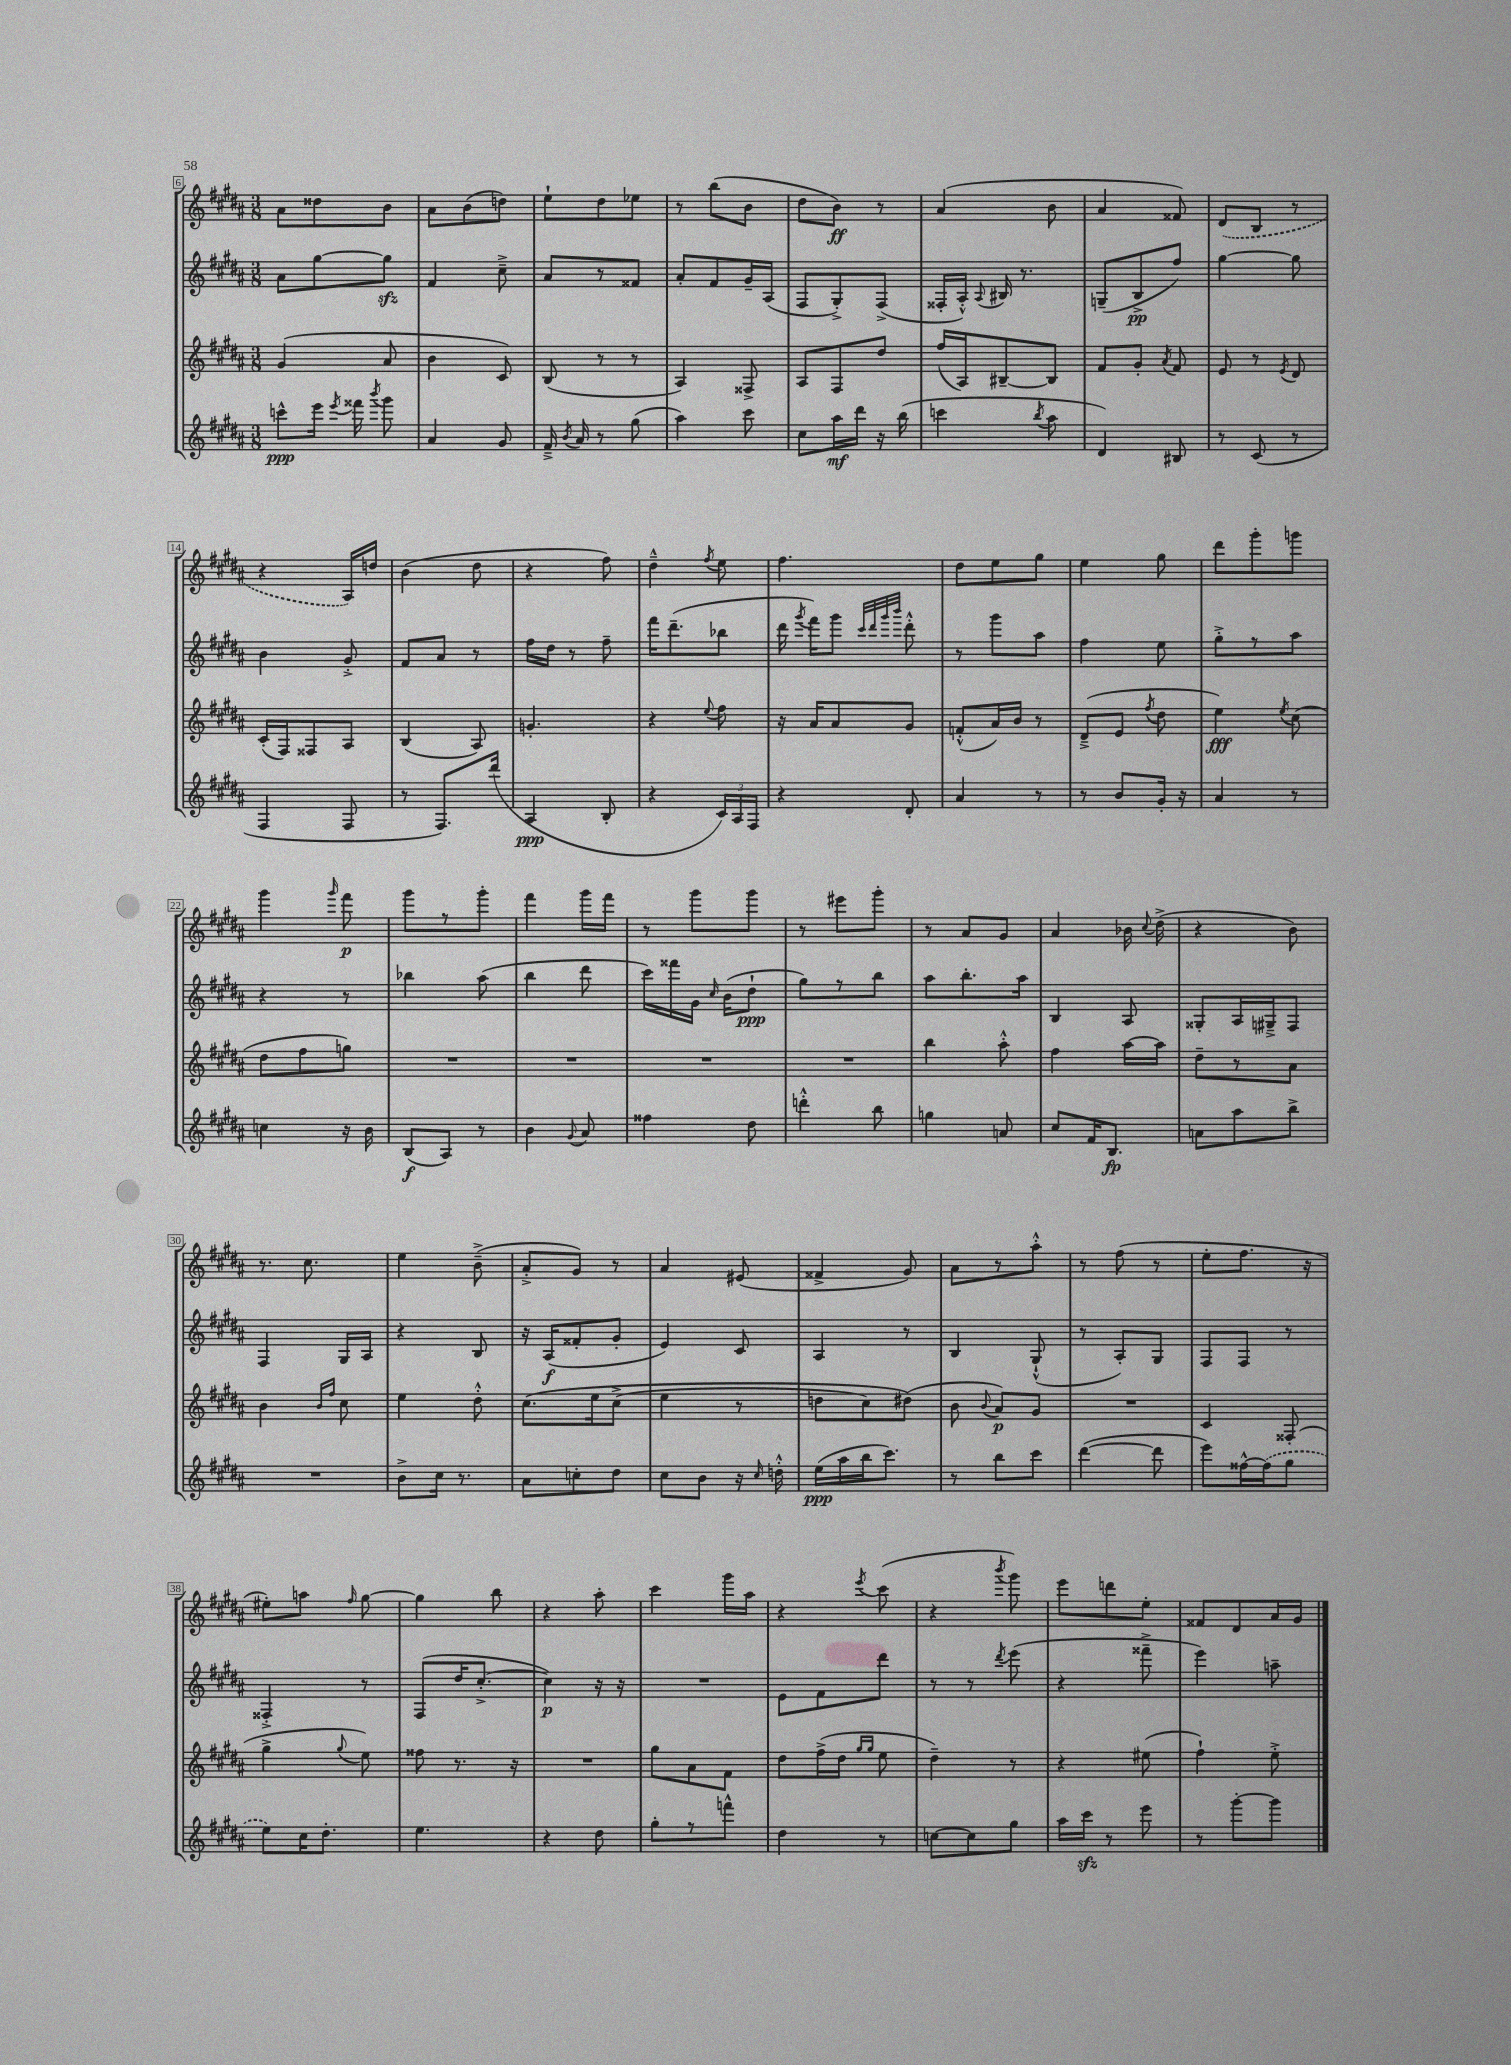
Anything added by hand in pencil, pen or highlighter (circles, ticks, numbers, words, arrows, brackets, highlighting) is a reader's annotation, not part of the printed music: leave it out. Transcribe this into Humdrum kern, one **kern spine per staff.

**kern	**dynam	**kern	**dynam	**kern	**dynam	**kern	**dynam
*part4	*part4	*part3	*part3	*part2	*part2	*part1	*part1
*staff4	*staff4	*staff3	*staff3	*staff2	*staff2	*staff1	*staff1
*clefG2	*	*clefG2	*	*clefG2	*	*clefG2	*
*k[f#c#g#d#a#]	*	*k[f#c#g#d#a#]	*	*k[f#c#g#d#a#]	*	*k[f#c#g#d#a#]	*
*M3/8	*	*M3/8	*	*M3/8	*	*M3/8	*
=6	=6	=6	=6	=6	=6	=6	=6
8cccn^^\L	ppp	(4g#/	.	8a#\L	.	8a#\L	.
16eee\Jk	.	.	.	[8gg#\	.	8dd##X\	.
8qeee/	.	.	.	.	.	.	.
16fff##X\	.	.	.	.	.	.	.
8qbbb/	.	.	.	.	.	.	.
8ggg#\	.	8a#/	.	8gg#zz\J]	.	8b\J	.
=7	=7	=7	=7	=7	=7	=7	=7
4a#/	.	4b\	.	4f#/	.	8a#\L	.
.	.	.	.	.	.	(8b\	.
8g#/	.	8c#/)	.	8cc#~^\	.	8ddn\J)	.
=8	=8	=8	=8	=8	=8	=8	=8
16f#~^/	.	(8B/	.	8a#/L	.	8ee`\L	.
8qb/	.	.	.	.	.	.	.
16a#/	.	.	.	.	.	.	.
8r	.	8r	.	8r	.	8dd#\	.
(8gg#\	.	8r	.	8f##X/J	.	8ee-X\J	.
=9	=9	=9	=9	=9	=9	=9	=9
4aa#\)	.	4A#/)	.	8a#'/L	.	8r	.
.	.	.	.	8f#/	.	(8bb\L	.
8ccc#\	.	8F##X^/	.	16g#~/L	.	8b\J	.
.	.	.	.	(16A#/JJ	.	.	.
=10	=10	=10	=10	=10	=10	=10	=10
8cc#\L	.	8A#/L	.	8F#/L	.	8dd#\L	.
16aa#\L	mf	8F#/	.	8G#'^/)	.	8b\J)	ff
16ddd#\JJ	.	.	.	.	.	.	.
16r	.	8dd#/J	.	(8F#^/J	.	8r	.
(16bb\	.	.	.	.	.	.	.
=11	=11	=11	=11	=11	=11	=11	=11
4cccn\	.	(16ff#/LL	.	16F##X'/LL	.	(4a#/	.
.	.	16A#/J)	.	16A#'^^/JJ)	.	.	.
.	.	.	.	8qqA#/	.	.	.
.	.	[8B#X~/	.	16B#X/	.	.	.
.	.	.	.	8.r	.	.	.
8qbb/	.	.	.	.	.	.	.
8aa#\	.	8B#/J]	.	.	.	8b\	.
=12	=12	=12	=12	=12	=12	=12	=12
4d#/)	.	8f#/L	.	(8Gn~/L	.	4a#/	.
.	.	8g#'/J	.	8B^/	pp	.	.
.	.	8qa#/	.	.	.	.	.
8B#X/	.	8f#/	.	8ff#/J)	.	8f##X/)	.
=13	=13	=13	=13	=13	=13	=13	=13
8r	.	8e/	.	[4gg#\	.	(8d#/L	.
(8c#/	.	8r	.	.	.	8B/J	.
.	.	8qe/	.	.	.	.	.
8r	.	8d#/	.	8gg#\]	.	8r	.
!!LO:LB:g=z
=14	=14	=14	=14	=14	=14	=14	=14
4F#/	.	(16c#'/LL	.	4b\	.	4r	.
.	.	16F#/J)	.	.	.	.	.
.	.	8F##X/	.	.	.	.	.
8F#/	.	8A#/J	.	8g#'^/	.	16A#/LL)	.
.	.	.	.	.	.	16ddn/JJ	.
=15	=15	=15	=15	=15	=15	=15	=15
8r	.	(4B/	.	8f#/L	.	(4b\	.
8.F#/L)	.	.	.	8a#/J	.	.	.
.	.	8A#/)	.	8r	.	8dd#\	.
(16ddd#/Jk	.	.	.	.	.	.	.
=16	=16	=16	=16	=16	=16	=16	=16
4A#/	ppp	4.gn'/	.	16ff#\LL	.	4r	.
.	.	.	.	16dd#\JJ	.	.	.
.	.	.	.	8r	.	.	.
8B'/	.	.	.	8ff#~\	.	8ff#\)	.
=17	=17	=17	=17	=17	=17	=17	=17
4r	.	4r	.	16fff#\KL	.	4dd#~^^\	.
.	.	.	.	(8.ddd#~\	.	.	.
.	.	8qqee/	.	.	.	8qff#/	.
24c#/LL)	.	8ff#\	.	8bb-X\J	.	8ee\	.
24A#/	.	.	.	.	.	.	.
24F#/JJ	.	.	.	.	.	.	.
=18	=18	=18	=18	=18	=18	=18	=18
4r	.	16r	.	16ddd#\	.	4.ff#\	.
.	.	.	.	8qggg#/	.	.	.
.	.	16a#/KL	.	16fff#\KL)	.	.	.
.	.	8a#/	.	8ggg#\J	.	.	.
.	.	.	.	32qqccc#/LLL	.	.	.
.	.	.	.	32qqddd#/	.	.	.
.	.	.	.	32qqggg#/	.	.	.
.	.	.	.	32qqbbb/JJJ	.	.	.
8d#'/	.	8g#/J	.	8ddd#'^^\	.	.	.
=19	=19	=19	=19	=19	=19	=19	=19
4a#/	.	(8fn'^^/L	.	8r	.	8dd#\L	.
.	.	16a#/L)	.	8ggg#\L	.	8ee\	.
.	.	16b/JJ	.	.	.	.	.
8r	.	8r	.	8aa#\J	.	8gg#\J	.
=20	=20	=20	=20	=20	=20	=20	=20
8r	.	(8d#~^/L	.	4ff#\	.	4ee\	.
8b/L	.	8e/J	.	.	.	.	.
.	.	8qff#/	.	.	.	.	.
16g#'/Jk	.	8dd#\	.	8ee\	.	8gg#\	.
16r	.	.	.	.	.	.	.
=21	=21	=21	=21	=21	=21	=21	=21
4a#/	.	4ee\)	fff	8gg#'^\L	.	8ddd#\L	.
.	.	.	.	8r	.	8ggg#'\	.
.	.	8qee/	.	.	.	.	.
8r	.	(8cc#\	.	8aa#\J	.	8gggn\J	.
!!LO:LB:g=z
=22	=22	=22	=22	=22	=22	=22	=22
4ccn\	.	8dd#\L	.	4r	.	4ggg#\	.
.	.	8ff#\	.	.	.	.	.
.	.	.	.	.	.	16qqggg#/	.
16r	.	8ggn\J)	.	8r	.	8fff#\	p
16b\	.	.	.	.	.	.	.
=23	=23	=23	=23	=23	=23	=23	=23
(8B/L	f	4.r	.	4bb-X\	.	8ggg#\L	.
8A#/J)	.	.	.	.	.	8r	.
8r	.	.	.	(8aa#\	.	8ggg#'\J	.
=24	=24	=24	=24	=24	=24	=24	=24
4b\	.	4.r	.	4bb\	.	4fff#\	.
8qqg#/	.	.	.	.	.	.	.
8a#/	.	.	.	8ddd#\	.	16ggg#\LL	.
.	.	.	.	.	.	16fff#\JJ	.
=25	=25	=25	=25	=25	=25	=25	=25
4ff##X\	.	4.r	.	16ccc#\LL)	.	8r	.
.	.	.	.	16fff##X\	.	.	.
.	.	.	.	16g#\JJ	.	8ggg#\L	.
.	.	.	.	16qqcc#/	.	.	.
.	.	.	.	(16b\KL	.	.	.
8dd#\	.	.	.	8dd#`\J	ppp	8ggg#\J	.
=26	=26	=26	=26	=26	=26	=26	=26
4dddn'^^\	.	4.r	.	8gg#\L)	.	8r	.
.	.	.	.	8r	.	8eee#X\L	.
8bb\	.	.	.	8bb\J	.	8ggg#'\J	.
=27	=27	=27	=27	=27	=27	=27	=27
4ggn\	.	4bb\	.	8aa#\L	.	8r	.
.	.	.	.	8.bb'\	.	8a#/L	.
8an/	.	8aa#'^^\	.	.	.	8g#/J	.
.	.	.	.	16aa#\Jk	.	.	.
=28	=28	=28	=28	=28	=28	=28	=28
8cc#/L	.	4ff#\	.	4B/	.	4a#/	.
16f#/K	.	.	.	.	.	.	.
8.B/J	fp	.	.	.	.	.	.
.	.	[16aa#\LL	.	8A#/	.	16b-X\	.
.	.	.	.	.	.	8qqcc#/	.
.	.	16aa#\JJ]	.	.	.	(16dd#^\	.
=29	=29	=29	=29	=29	=29	=29	=29
8an\L	.	8dd#~\L	.	8G##X'/L	.	4r	.
8aa#\	.	8r	.	16A#/L	.	.	.
.	.	.	.	16G#X~^/J	.	.	.
8bb^\J	.	8a#\J	.	8F#/J	.	8b\)	.
!!LO:LB:g=z
=30	=30	=30	=30	=30	=30	=30	=30
4.r	.	4b\	.	4F#/	.	8.r	.
.	.	.	.	.	.	8.cc#\	.
.	.	16qqb/LL	.	.	.	.	.
.	.	16qqff#/JJ	.	.	.	.	.
.	.	8cc#\	.	16G#/LL	.	.	.
.	.	.	.	16A#/JJ	.	.	.
=31	=31	=31	=31	=31	=31	=31	=31
8b^\L	.	4ee\	.	4r	.	4ee\	.
16cc#\Jk	.	.	.	.	.	.	.
8.r	.	.	.	.	.	.	.
.	.	8dd#'^^\	.	8B/	.	(8b~^\	.
=32	=32	=32	=32	=32	=32	=32	=32
8a#\L	.	(8.cc#\L	.	16r	.	8a#'^/L	.
.	.	.	.	(16A#/KL	f	.	.
8ccn'\	.	.	.	8f##X'/	.	8g#/J)	.
.	.	16ee\k	.	.	.	.	.
8dd#\J	.	(8cc#^\J	.	8g#'/J	.	8r	.
=33	=33	=33	=33	=33	=33	=33	=33
8cc#\L	.	4ee\	.	4e/)	.	4a#/	.
8b\J	.	.	.	.	.	.	.
16r	.	8r	.	8c#/	.	(8e#X/	.
16qqcc#/	.	.	.	.	.	.	.
16ddn'^^\	.	.	.	.	.	.	.
=34	=34	=34	=34	=34	=34	=34	=34
(16ee\LL	ppp	8ddn\L	.	4A#/	.	4f##X^/	.
16aa#\	.	.	.	.	.	.	.
16bb\J	.	8cc#\)	.	.	.	.	.
8.ccc#\J)	.	.	.	.	.	.	.
.	.	(8dd#X\J)	.	8r	.	8g#/)	.
=35	=35	=35	=35	=35	=35	=35	=35
8r	.	8b\	.	4B/	.	8a#\L	.
.	.	8qqb/	.	.	.	.	.
8bb\L	.	8a#/L)	p	.	.	8r	.
8ccc#\J	.	8g#/J	.	(8G#`^^/	.	8aa#'^^\J	.
=36	=36	=36	=36	=36	=36	=36	=36
([4ddd#\	.	4.r	.	8r	.	8r	.
.	.	.	.	8A#'/L)	.	(8ff#\	.
8ddd#\]	.	.	.	8G#/J	.	8r	.
=37	=37	=37	=37	=37	=37	=37	=37
8eee\L)	.	4c#/	.	8F#/L	.	8ee'\L	.
[16ff##X^^\L	.	.	.	8F#/J	.	8.ff#\J	.
(16ff##\J]	.	.	.	.	.	.	.
8gg#\J	.	(8F##X'/	.	8r	.	.	.
.	.	.	.	.	.	16r	.
!!LO:LB:g=z
=38	=38	=38	=38	=38	=38	=38	=38
8ee\L)	.	4gg#^\	.	4F##X'^/	.	8ee#X'\L)	.
16cc#\K	.	.	.	.	.	8aan\J	.
8.dd#'\J	.	.	.	.	.	.	.
.	.	8qqgg#/	.	.	.	16qqff#/	.
.	.	8ee\)	.	8r	.	[8gg#\	.
=39	=39	=39	=39	=39	=39	=39	=39
4.ee\	.	8ff##X\	.	(8F#/L	.	4gg#\]	.
.	.	8.r	.	16dd#/K	.	.	.
.	.	.	.	[8.cc#'^/J	.	.	.
.	.	.	.	.	.	8bb\	.
.	.	16r	.	.	.	.	.
=40	=40	=40	=40	=40	=40	=40	=40
4r	.	4.r	.	4cc#\])	p	4r	.
8dd#\	.	.	.	16r	.	8aa#'\	.
.	.	.	.	16r	.	.	.
=41	=41	=41	=41	=41	=41	=41	=41
8gg#'\L	.	8gg#\L	.	4.r	.	4ccc#\	.
8r	.	8a#\	.	.	.	.	.
8fffn^^\J	.	8f#\J	.	.	.	16ggg#\LL	.
.	.	.	.	.	.	16aa#\JJ	.
=42	=42	=42	=42	=42	=42	=42	=42
4dd#\	.	8dd#\L	.	8e\L	.	4r	.
.	.	(16ff#^\L	.	8f#\	.	.	.
.	.	16dd#\JJ	.	.	.	.	.
.	.	16qqgg#/LL	.	.	.	.	.
.	.	16qqgg#/JJ	.	.	.	8qeee/	.
8r	.	8ee\	.	8ddd#\J	.	(8ccc#\	.
=43	=43	=43	=43	=43	=43	=43	=43
[8ccn\L	.	4dd#~\)	.	8r	.	4r	.
8cc\]	.	.	.	8r	.	.	.
.	.	.	.	8qddd#/	.	8qbbb/	.
8gg#\J	.	8r	.	(8eee\	.	8ggg#\)	.
=44	=44	=44	=44	=44	=44	=44	=44
16aa#\LL	.	4r	.	4r	.	8eee\L	.
16ccc#zz\JJ	.	.	.	.	.	.	.
8r	.	.	.	.	.	8dddn\	.
8eee\	.	(8ee#X\	.	8fff##X~^\	.	8ee'\J	.
=45	=45	=45	=45	=45	=45	=45	=45
8r	.	4ff#`\)	.	4eee\)	.	8f##X/L	.
[8ggg#'\L	.	.	.	.	.	8d#/	.
8ggg#\J]	.	8ee'^\	.	8aan~\	.	16a#/L	.
.	.	.	.	.	.	16g#/JJ	.
==	==	==	==	==	==	==	==
*-	*-	*-	*-	*-	*-	*-	*-
